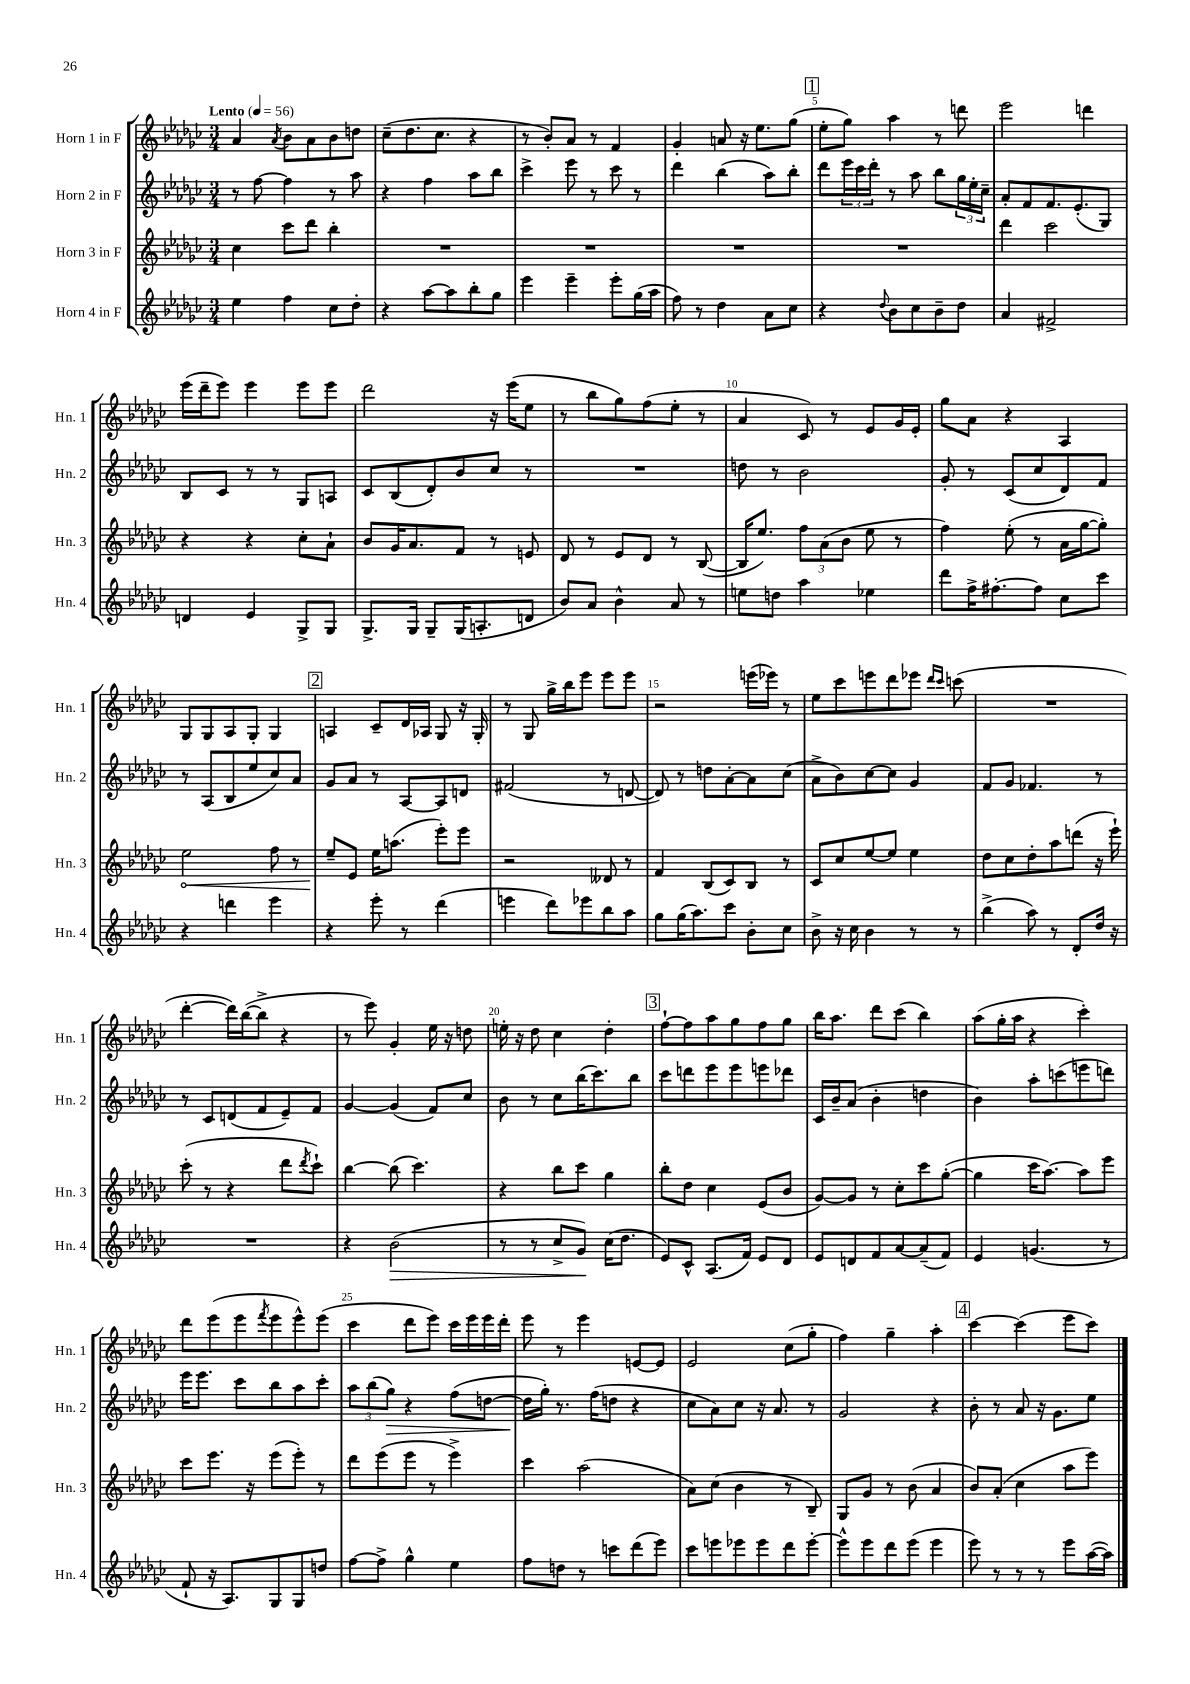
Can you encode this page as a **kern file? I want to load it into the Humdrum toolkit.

**kern	**dynam	**kern	**dynam	**kern	**dynam	**kern
*part4	*part4	*part3	*part3	*part2	*part2	*part1
*staff4	*staff4	*staff3	*staff3	*staff2	*staff2	*staff1
*I"Horn 4 in F	*	*I"Horn 3 in F	*	*I"Horn 2 in F	*	*I"Horn 1 in F
*I'Hn. 4	*	*I'Hn. 3	*	*I'Hn. 2	*	*I'Hn. 1
*clefG2	*	*clefG2	*	*clefG2	*	*clefG2
*k[b-e-a-d-g-c-]	*	*k[b-e-a-d-g-c-]	*	*k[b-e-a-d-g-c-]	*	*k[b-e-a-d-g-c-]
*M3/4	*	*M3/4	*	*M3/4	*	*M3/4
*MM56	*	*MM56	*	*MM56	*	*MM56
=1	=1	=1	=1	=1	=1	=1
!	!	!	!	!	!	!LO:TX:a:B:t=Lento
4ee-\	.	4cc-\	.	8r	.	4a-/
.	.	.	.	[8ff\	.	.
.	.	.	.	.	.	8qa-/
4ff\	.	8ccc-\L	.	4ff\]	.	8b-\L
.	.	8ddd-\J	.	.	.	8a-\
8cc-\L	.	4bb-'\	.	8r	.	8b-\
8dd-'\J	.	.	.	8aa-\	.	8ddn\J
=2	=2	=2	=2	=2	=2	=2
4r	.	2.r	.	4r	.	(8cc-~\L
.	.	.	.	.	.	8.dd-\
[8aa-\L	.	.	.	4ff\	.	.
.	.	.	.	.	.	8.cc-\J
8aa-\]	.	.	.	.	.	.
8bb-'\	.	.	.	8aa-\L	.	4r
8gg-\J	.	.	.	8bb-\J	.	.
=3	=3	=3	=3	=3	=3	=3
4eee-\	.	2.r	.	4ccc-^\	.	8r
.	.	.	.	.	.	8b-'/L)
4eee-~\	.	.	.	8eee-\	.	8a-/J
.	.	.	.	8r	.	8r
8eee-'\L	.	.	.	8ccc-\	.	4f/
(16gg-\L	.	.	.	8r	.	.
16aa-\JJ	.	.	.	.	.	.
=4	=4	=4	=4	=4	=4	=4
8ff\)	.	2.r	.	4ddd-\	.	4g-'/
8r	.	.	.	.	.	.
4dd-\	.	.	.	(4bb-\	.	8an/
.	.	.	.	.	.	16r
.	.	.	.	.	.	8.ee-\L
8a-\L	.	.	.	8aa-\L)	.	.
8cc-\J	.	.	.	8bb-'\J	.	(8gg-\J
!!LO:REH:place=s1:t=1
=5	=5	=5	=5	=5	=5	=5
4r	.	2.r	.	8ddd-\L	.	8ee-'\L
.	.	.	.	24eee-\L	.	8gg-\J)
.	.	.	.	24ccc-\	.	.
.	.	.	.	24ddd-'\JJ	.	.
8qqdd-/	.	.	.	.	.	.
8b-\L	.	.	.	8r	.	4aa-\
8cc-\	.	.	.	8aa-\	.	.
8b-~\	.	.	.	8bb-\L	.	8r
8dd-\J	.	.	.	24gg-\L	.	8dddn\
.	.	.	.	24ee-'\	.	.
.	.	.	.	24cc-~\JJ	.	.
=6	=6	=6	=6	=6	=6	=6
4a-/	.	4ddd-\	.	8a-'/L	.	2eee-\
.	.	.	.	8f/	.	.
2f#X^/	.	2ccc-\	.	8.f/	.	.
.	.	.	.	(8.e-'/	.	.
.	.	.	.	.	.	4dddn\
.	.	.	.	8G-/J)	.	.
!!LO:LB:g=z
=7	=7	=7	=7	=7	=7	=7
4dn/	.	4r	.	8B-/L	.	(16eee-\LL
.	.	.	.	.	.	16ddd-~\J
.	.	.	.	8c-/J	.	8eee-\J)
4e-/	.	4r	.	8r	.	4eee-\
.	.	.	.	8r	.	.
8G-^/L	.	8cc-'\L	.	8G-/L	.	8eee-\L
8G-/J	.	8a-`\J	.	8An/J	.	8eee-\J
=8	=8	=8	=8	=8	=8	=8
8.G-^/L	.	8b-/L	.	8c-/L	.	2ddd-\
.	.	16g-/K	.	(8B-/	.	.
16G-/Jk	.	8.a-/	.	.	.	.
8G-~/L	.	.	.	8d-'/)	.	.
(16G-/K	.	8f/J	.	8b-/	.	.
8.An'/	.	.	.	.	.	.
.	.	8r	.	8cc-/J	.	16r
.	.	.	.	.	.	(16eee-\KL
8dn/J	.	8en/	.	8r	.	8ee-\J
=9	=9	=9	=9	=9	=9	=9
8b-/L)	.	8d-/	.	2.r	.	8r
8a-/J	.	8r	.	.	.	8bb-\L
4b-^^\	.	8e-/L	.	.	.	8gg-\)
.	.	8d-/J	.	.	.	(8ff\
8a-/	.	8r	.	.	.	8ee-'\J
8r	.	([8B-/	.	.	.	8r
=10	=10	=10	=10	=10	=10	=10
8een\L	.	16B-/KL]	.	8ddn\	.	4a-/
.	.	8.ee-/J)	.	.	.	.
8ddn\J	.	.	.	8r	.	.
4aa-\	.	12ff\L	.	2b-\	.	8c-/)
.	.	(12a-\	.	.	.	.
.	.	.	.	.	.	8r
.	.	12b-\J	.	.	.	.
4ee-X\	.	8ee-\	.	.	.	8e-/L
.	.	8r	.	.	.	16g-/L
.	.	.	.	.	.	16e-'/JJ
=11	=11	=11	=11	=11	=11	=11
8ddd-\L	.	4ff\)	.	8g-'/	.	8gg-\L
16ff^\K	.	.	.	8r	.	8a-\J
[8.ff#X'\	.	.	.	.	.	.
.	.	(8ee-'\	.	(8c-/L	.	4r
8ff#\J]	.	8r	.	8cc-/	.	.
8cc-\L	.	16a-\LL	.	8d-/)	.	4A-/
.	.	[16gg-\J	.	.	.	.
8ccc-\J	.	8gg-'\J])	.	8f/J	.	.
!!LO:LB:g=z
=12	=12	=12	=12	=12	=12	=12
!	!	!	!LO:HP:b	!	!	!
4r	.	2ee-\	<	8r	.	8G-/L
.	.	.	.	(8A-/L	.	8G-/
4dddn\	.	.	.	8B-/	.	8A-/
.	.	.	.	8ee-/	.	8G-'/J
4eee-\	.	8ff\	.	8cc-/)	.	4G-/
.	.	8r	.	8a-/J	.	.
!!LO:REH:place=s1:t=2
=13	=13	=13	=13	=13	=13	=13
4r	.	8ee-~/L	.	8g-/L	.	4An/
.	.	8e-/J	[	8a-/J	.	.
8eee-'\	.	16ee-\KL	.	8r	.	8c-~/L
.	.	(8.aan\J	.	.	.	.
8r	.	.	.	[8A-/L	.	16d-/L
.	.	.	.	.	.	16A-X/JJ
(4ddd-\	.	8eee-'\L)	.	8A-/]	.	8G-/
.	.	8eee-\J	.	8dn/J	.	16r
.	.	.	.	.	.	16G-'/
=14	=14	=14	=14	=14	=14	=14
4eeen\	.	2r	.	(2f#X/	.	8r
.	.	.	.	.	.	8G-/
8ddd-\L)	.	.	.	.	.	16gg-^\LL
.	.	.	.	.	.	16bb-\J
8eee-X\	.	.	.	.	.	8eee-\J
8bb-\	.	8d--X/	.	8r	.	8eee-\L
8aa-\J	.	8r	.	[8dn/	.	8eee-\J
=15	=15	=15	=15	=15	=15	=15
8gg-\L	.	4f/	.	8d/])	.	2r
(16gg-\K	.	.	.	8r	.	.
8.aa-\)	.	.	.	.	.	.
.	.	(8B-/L	.	8ddn\L	.	.
8ccc-\J	.	8c-/)	.	[8a-'\	.	.
8b-'\L	.	8B-/J	.	8a-\]	.	(16eeen\LL
.	.	.	.	.	.	16eee-X\JJ)
8cc-\J	.	8r	.	(8cc-\J	.	8r
=16	=16	=16	=16	=16	=16	=16
8b-^\	.	8c-/L	.	8a-^\L	.	8ee-\L
16r	.	8cc-/	.	8b-\)	.	8ccc-\
16cc-\	.	.	.	.	.	.
4b-\	.	[8ee-/	.	[8cc-\	.	8eeen\
.	.	8ee-/J]	.	8cc-\J]	.	8ddd-\
8r	.	4ee-\	.	4g-/	.	8eee-X\J
.	.	.	.	.	.	16qqddd-/LL
.	.	.	.	.	.	16qqccc-/JJ
8r	.	.	.	.	.	(8cccn\
=17	=17	=17	=17	=17	=17	=17
(4bb-^\	.	8dd-\L	.	8f/L	.	2.r
.	.	8cc-\	.	8g-/J	.	.
8aa-\)	.	8dd-'\	.	4.f-X/	.	.
8r	.	8aa-\	.	.	.	.
8d-'/L	.	(8dddn\J	.	.	.	.
16dd-/Jk	.	16r	.	8r	.	.
16r	.	16eee-`\)	.	.	.	.
!!LO:LB:g=z
=18	=18	=18	=18	=18	=18	=18
2.r	.	(8ccc-'\	.	8r	.	[4ddd-'\
.	.	8r	.	8c-/L	.	.
.	.	4r	.	(8dn/	.	16ddd-\LL])
.	.	.	.	.	.	([16bb-\J
.	.	.	.	8f/	.	8bb-^\J]
.	.	8ddd-\L	.	8e-~/)	.	4r
.	.	8qddd-/	.	.	.	.
.	.	8ccc-`\J)	.	8f/J	.	.
=19	=19	=19	=19	=19	=19	=19
4r	.	[4bb-\	.	[4g-/	.	8r
.	.	.	.	.	.	8eee-\)
!	!LO:HP:b	!	!	!	!	!
(2b-\	>	(8bb-\]	.	(4g-/]	.	4g-'/
.	.	4.ccc-\)	.	.	.	.
.	.	.	.	8f/L)	.	16ee-\
.	.	.	.	.	.	16r
.	.	.	.	8cc-/J	.	8ddn\
=20	=20	=20	=20	=20	=20	=20
8r	.	4r	.	8b-\	.	16een'\
.	.	.	.	.	.	16r
8r	.	.	.	8r	.	8dd-\
8cc-^/L	.	8bb-\L	.	8cc-\L	.	4cc-\
8g-/J)	.	8ccc-\J	.	(16bb-\K	.	.
.	.	.	.	8.ccc-\)	.	.
(16cc-\KL	]	4gg-\	.	.	.	4dd-'\
8.dd-\J	.	.	.	.	.	.
.	.	.	.	8bb-\J	.	.
!!LO:REH:place=s1:t=3
=21	=21	=21	=21	=21	=21	=21
8e-/L)	.	8bb-'\L	.	8ccc-\L	.	[8ff`\L
8c-^^/J	.	8dd-\J	.	8dddn\	.	8ff\]
(8.A-/L	.	4cc-\	.	8eee-\	.	8aa-\
.	.	.	.	8eee-\	.	8gg-\
16f/Jk)	.	.	.	.	.	.
8e-/L	.	(8e-/L	.	8eeen\	.	8ff\
8d-/J	.	8b-/J	.	8ddd-X\J	.	8gg-\J
=22	=22	=22	=22	=22	=22	=22
8e-/L	.	[8g-/L)	.	16c-/LL	.	16bb-\KL
.	.	.	.	16b-~/J	.	8.aa-\J
8dn/	.	8g-/J]	.	(8a-/J	.	.
8f/	.	8r	.	4b-'\	.	8ddd-\L
[8a-/	.	8cc-'\L	.	.	.	(8ccc-\J
(8a-~/]	.	8ccc-\	.	4ddn\	.	4bb-\)
8f/J)	.	([8gg-'\J	.	.	.	.
=23	=23	=23	=23	=23	=23	=23
4e-/	.	4gg-\]	.	4b-\)	.	(8aa-\L
.	.	.	.	.	.	16gg-'\L
.	.	.	.	.	.	16aa-\JJ
(4.gn/	.	16ccc-\KL	.	8aa-'\L	.	4r
.	.	[8.aa-\J)	.	.	.	.
.	.	.	.	(8cccn\	.	.
.	.	8aa-\L]	.	8eeen\	.	4ccc-'\)
8r	.	8eee-\J	.	8dddn\J)	.	.
!!LO:LB:g=z
=24	=24	=24	=24	=24	=24	=24
8f`/	.	8ccc-\L	.	16eee-\KL	.	8ddd-\L
.	.	.	.	8.eee-\J	.	.
16r	.	8.eee-\J	.	.	.	(8eee-\
8.A-/L)	.	.	.	.	.	.
.	.	.	.	8ccc-\L	.	8eee-\
.	.	16r	.	.	.	.
.	.	.	.	.	.	8qfff/
8G-/	.	(8eee-\L	.	8bb-\	.	8eee-\
8G-/	.	8eee-'\J)	.	8aa-\	.	8eee-^^\)
8ddn/J	.	8r	.	8ccc-'\J	.	(8eee-\J
=25	=25	=25	=25	=25	=25	=25
[8ff\L	.	8ddd-\L	.	12aa-\L	.	4ccc-\
.	.	.	.	(12bb-\	.	.
8ff^\J]	.	(8eee-\	.	.	.	.
!	!	!	!	!	!LO:HP:b	!
.	.	.	.	12gg-\J)	>	.
4gg-^^\	.	8eee-\J	.	4r	.	8ddd-\L
.	.	8r	.	.	.	8eee-\J)
4ee-\	.	4eee-^\)	.	(8ff\L	.	16ccc-\LL
.	.	.	.	.	.	16eee-\
.	.	.	.	[8ddn\J	.	16eee-\
.	.	.	.	.	.	16ddd-'\JJ
=26	=26	=26	=26	=26	=26	=26
8ff\L	.	4ccc-\	.	16dd\LL]	.	8eee-\
.	.	.	.	16gg-'\JJ)	]	.
8ddn\J	.	.	.	8.r	.	8r
8r	.	(2aa-\	.	.	.	4eee-\
.	.	.	.	(16ff\KL	.	.
8cccn\L	.	.	.	8ddn\J	.	.
(8ddd-\	.	.	.	4r	.	[8en/L
8eee-\J)	.	.	.	.	.	8e/J]
=27	=27	=27	=27	=27	=27	=27
8ccc-\L	.	8a-\L)	.	8cc-\L	.	2e-/
8eeen\	.	(8cc-\J	.	8a-\)	.	.
8eee-X\	.	4b-\	.	8cc-\J	.	.
8eee-\	.	.	.	16r	.	.
.	.	.	.	8.a-/	.	.
8ddd-\	.	8r	.	.	.	(8cc-\L
[8eee-'\J	.	8B-~/)	.	8r	.	8gg-'\J
=28	=28	=28	=28	=28	=28	=28
8eee-^^\L]	.	8G-/L	.	2g-/	.	4ff\)
8eee-\	.	8g-/J	.	.	.	.
8ddd-\	.	8r	.	.	.	4gg-~\
(8eee-\J	.	(8b-\	.	.	.	.
4eee-\	.	4a-/	.	4r	.	4aa-'\
!!LO:REH:place=s1:t=4
=29	=29	=29	=29	=29	=29	=29
8eee-\)	.	8b-/L)	.	8b-'\	.	[4ccc-\
8r	.	(8a-'/J	.	8r	.	.
8r	.	4cc-\	.	8a-/	.	(4ccc-\]
8r	.	.	.	16r	.	.
.	.	.	.	8.g-\L	.	.
8eee-\L	.	8aa-\L	.	.	.	8eee-\L
([16aa-\L	.	8eee-\J)	.	8ee-\J	.	8ccc-\J)
16aa-\JJ])	.	.	.	.	.	.
==	==	==	==	==	==	==
*-	*-	*-	*-	*-	*-	*-
